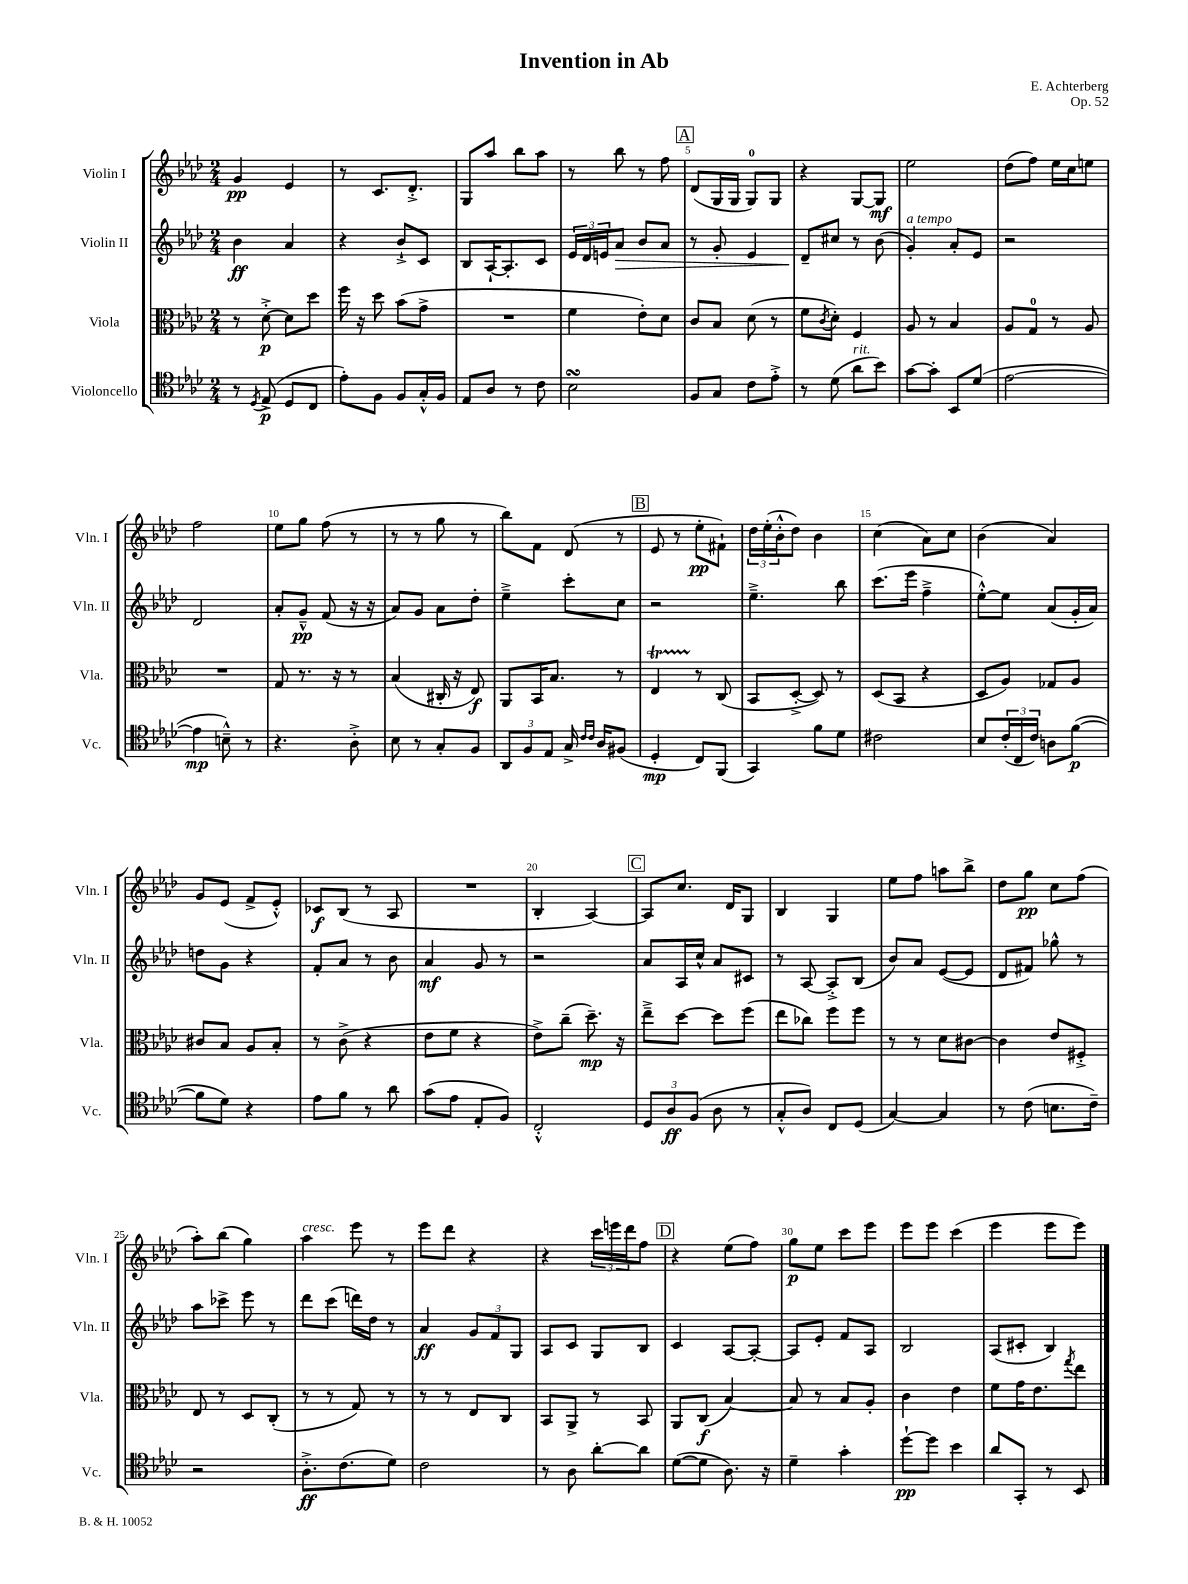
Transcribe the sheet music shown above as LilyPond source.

\header { title = "Invention in Ab" composer = "E. Achterberg" opus = "Op. 52" }
<<
\new StaffGroup <<
\new Staff = "s0" \with { instrumentName = "Violin I" shortInstrumentName = "Vln. I" } {
    \clef treble \key aes \major \numericTimeSignature \time 2/4
    g'4\pp ees'4 |
    r8 c'8. des'8.-.-> |
    g8 aes''8 bes''8 aes''8 |
    r8 bes''8 r8 f''8 |
    \mark \markup { \box "A" } des'8( g16 g16 g8-0) g8 |
    r4 g8~ g8\mf |
    ees''2 |
    des''8( f''8) ees''16 c''16 e''8 |
    f''2 |
    ees''8 g''8 f''8( r8 |
    r8 r8 g''8 r8 |
    bes''8) f'8 des'8( r8 |
    \mark \markup { \box "B" } ees'8 r8 ees''8-.\pp fis'8-!) |
    \tuplet 3/2 { des''16 ees''16-.( bes'16-.-^ } des''8) bes'4 |
    c''4( aes'8) c''8 |
    bes'4( aes'4) |
    g'8 ees'8( f'8-> ees'8-.-^) |
    ces'8\f bes8( r8 aes8 |
    R2 |
    bes4-. aes4~) |
    \mark \markup { \box "C" } aes8 c''8. des'16 g8 |
    bes4 g4 |
    ees''8 f''8 a''8 bes''8-> |
    des''8 g''8\pp c''8 f''8( |
    aes''8-.) bes''8( g''4) |
    aes''4^\markup { \italic "cresc." } ees'''8 r8 |
    ees'''8 des'''8 r4 |
    r4 \tuplet 3/2 { c'''16 e'''16 des'''16 } f''8 |
    \mark \markup { \box "D" } r4 ees''8( f''8) |
    g''8\p ees''8 c'''8 ees'''8 |
    ees'''8 ees'''8 c'''4( |
    ees'''4 ees'''8 ees'''8) \bar "|." |
}
\new Staff = "s1" \with { instrumentName = "Violin II" shortInstrumentName = "Vln. II" } {
    \clef treble \key aes \major \numericTimeSignature \time 2/4
    bes'4\ff aes'4 |
    r4 bes'8-!-> c'8 |
    bes8 aes16~-! aes8.-. c'8 |
    \tuplet 3/2 { ees'16 des'16 e'16 } aes'8\> bes'8 aes'8 |
    \mark \markup { \box "A" } r8 g'8-. ees'4 |
    des'8--\! cis''8 r8 bes'8( |
    g'4-.^\markup { \italic "a tempo" }) aes'8-. ees'8 |
    r2 |
    des'2 |
    aes'8-. g'8---^\pp f'8( r16 r16 |
    aes'8) g'8 aes'8 des''8-. |
    ees''4---> c'''8-. c''8 |
    \mark \markup { \box "B" } r2 |
    ees''4.---> bes''8 |
    c'''8.( ees'''16 f''4---> |
    ees''8~-.-^) ees''8 aes'8( g'16-. aes'16) |
    d''8 g'8 r4 |
    f'8-. aes'8 r8 bes'8 |
    aes'4\mf g'8 r8 |
    r2 |
    \mark \markup { \box "C" } aes'8 aes16 c''16-^ aes'8 cis'8 |
    r8 aes8~ aes8-.-> bes8( |
    bes'8) aes'8 ees'8~( ees'8 |
    des'8 fis'8) ges''8-^ r8 |
    aes''8 ces'''8-> ees'''8 r8 |
    des'''8 c'''8( d'''16) des''16 r8 |
    aes'4\ff \tuplet 3/2 { g'8 f'8 g8 } |
    aes8 c'8 g8 bes8 |
    \mark \markup { \box "D" } c'4 aes8~ aes8~-. |
    aes8 ees'8-. f'8 aes8 |
    bes2 |
    aes8( cis'8-. bes4) \bar "|." |
}
\new Staff = "s2" \with { instrumentName = "Viola" shortInstrumentName = "Vla." } {
    \clef alto \key aes \major \numericTimeSignature \time 2/4
    r8 des'8~-.->\p des'8 des''8 |
    f''16 r16 des''8 bes'8( g'8-> |
    R2 |
    f'4 ees'8-.) des'8 |
    \mark \markup { \box "A" } c'8 bes8 des'8( r8 |
    f'8 \acciaccatura { c'8 } des'8-.) f4 |
    aes8 r8 bes4 |
    aes8 g8-0 r8 aes8 |
    R2 |
    g8 r8. r16 r8 |
    bes4( cis16-. r16 ees8\f) |
    aes,8 bes,16 bes8. r8 |
    \mark \markup { \box "B" } ees4\startTrillSpan r8\stopTrillSpan c8( |
    bes,8 des8~-.-> des8) r8 |
    des8( bes,8 r4 |
    des8 aes8) ges8 aes8 |
    cis'8 bes8 aes8 bes8-. |
    r8 c'8->( r4 |
    ees'8 f'8 r4 |
    ees'8->) c''8--( des''8.--\mp) r16 |
    \mark \markup { \box "C" } ees''8---> des''8~ des''8 f''8( |
    ees''8 ces''8) f''8 f''8 |
    r8 r8 des'8 cis'8~ |
    cis'4 ees'8 fis8-.-> |
    ees8 r8 des8 c8-.( |
    r8 r8 g8) r8 |
    r8 r8 ees8 c8 |
    bes,8 aes,8-> r8 bes,8 |
    \mark \markup { \box "D" } aes,8 c8\f( bes4~) |
    bes8 r8 bes8 aes8-. |
    c'4 ees'4 |
    f'8 g'16 ees'8. \acciaccatura { g''8 } ees''8 \bar "|." |
}
\new Staff = "s3" \with { instrumentName = "Violoncello" shortInstrumentName = "Vc." } {
    \clef tenor \key aes \major \numericTimeSignature \time 2/4
    r8 \acciaccatura { des8 } ees8->\p( des8 c8 |
    ees'8-.) f8 f8 g16-.-^ f16 |
    ees8 aes8 r8 c'8 |
    bes2\turn |
    \mark \markup { \box "A" } f8 g8 c'8 ees'8-.-> |
    r8 des'8( aes'8^\markup { \italic "rit." } bes'8) |
    g'8~ g'8-. bes,8 des'8( |
    ees'2~ |
    ees'4\mp b8---^) r8 |
    r4. aes8-.-> |
    bes8 r8 g8-. f8 |
    \tuplet 3/2 { aes,8 f8 ees8 } g16-> \grace { c'16 c'16 } aes16 fis8( |
    \mark \markup { \box "B" } des4-.\mp c8) f,8( |
    g,4) f'8 des'8 |
    cis'2 |
    bes8 \tuplet 3/2 { c'16-.( c16 c'16) } a8 f'8~\p( |
    f'8 des'8) r4 |
    ees'8 f'8 r8 aes'8 |
    g'8( ees'8 ees8-. f8) |
    c2-.-^ |
    \mark \markup { \box "C" } \tuplet 3/2 { des8 aes8\ff f8( } aes8 r8 |
    g8-.-^ aes8) c8 des8( |
    g4~) g4 |
    r8 c'8( b8. c'16--) |
    r2 |
    aes8.-.->\ff c'8.( des'8) |
    c'2 |
    r8 aes8 aes'8~-. aes'8 |
    \mark \markup { \box "D" } des'8~( des'8 aes8.) r16 |
    des'4-- g'4-. |
    des''8~-!\pp des''8 bes'4 |
    aes'8 g,8-. r8 bes,8 \bar "|." |
}
>>
>>
\layout { \context { \Score \override BarNumber.break-visibility = ##(#f #t #t) barNumberVisibility = #(every-nth-bar-number-visible 5) } }
